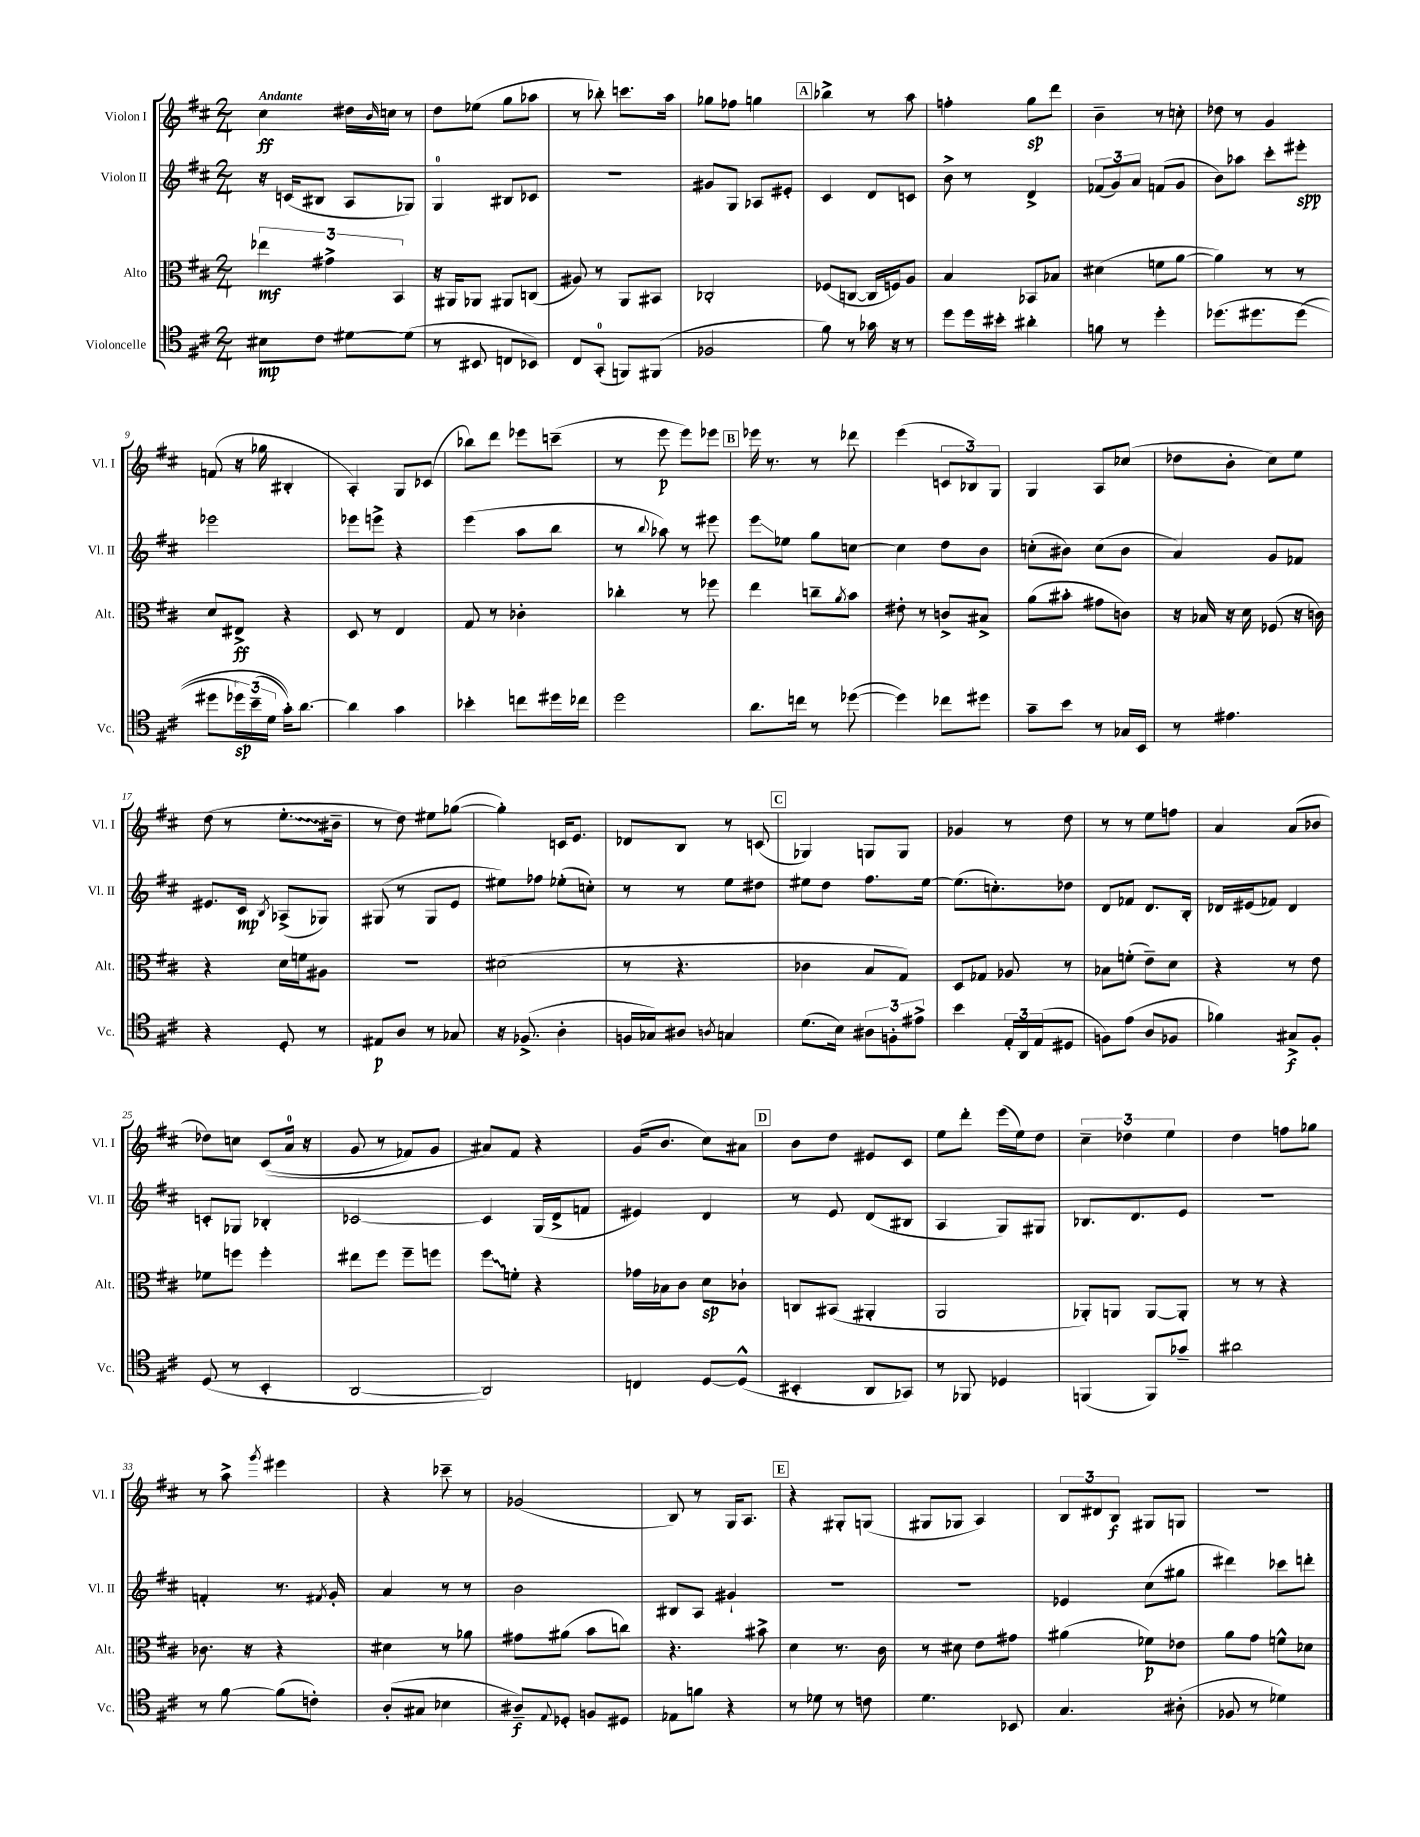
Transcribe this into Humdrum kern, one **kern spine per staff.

**kern	**kern	**kern	**kern
*staff4	*staff3	*staff2	*staff1
*clefC4	*clefC3	*clefG2	*clefG2
*k[f#c#]	*k[f#c#]	*k[f#c#]	*k[f#c#]
*M2/4	*M2/4	*M2/4	*M2/4
8B#	6ee-	16r	4cc#
.	.	(16c	.
8c#	.	8B#	.
.	6g#^	.	.
[8d#	.	8A	16dd#
.	.	.	16qqb
.	.	.	16cc
.	6BB	.	.
(8d#]	.	8G-)	8r
=	=	=	=
8r	16r	4G	8dd
.	16AA#	.	.
8BB#	8AA-	.	(8ee-
8C	8AA#	8B#	8gg
8BB-)	(8C	8c-	8aa-
=	=	=	=
8C#	8A#)	2r	8r
(8GG'	8r	.	8bb-')
8FF)	8AA	.	8.ccc
(8FF#	8BB#	.	.
.	.	.	16aa
=	=	=	=
2F-	2C-'	8g#	8gg-
.	.	8G	8ff-
.	.	8A-	4gg
.	.	8e#'	.
=	=	=	=
8f#)	(8F-	4c#	4bb-^
8r	[8C	.	.
16g-	16C]	8d	8r
16r	16F)	.	.
8r	8A	8c	8aa
=	=	=	=
8dd	4B	8b^	4ff'
16dd	.	8r	.
16b#'	.	.	.
4a#'	8BB-	4d^	8gg
.	8B-	.	8ddd
=	=	=	=
8f	(4d#	(12f-	4b~
.	.	12g)	.
8r	.	.	.
.	.	12a	.
4dd'	8f	(8f	8r
.	[8a	8g	8cc'
=	=	=	=
&(8.dd-	4a])	8b)	8dd-
.	.	8aa-	8r
8.dd#	.	.	.
.	8r	8ccc#'	4g
(8dd#	8r	8eee#'	.
=	=	=	=
8dd#	8d	2eee-	(8f
24dd-)	8E#^	.	16r
(24b~	.	.	.
.	.	.	16gg-
24d	.	.	.
16g')&)	4r	.	4B#'
[8.a	.	.	.
=	=	=	=
4a]	8D	8eee-	4A')
.	8r	8eee^	.
4g	4E	4r	8G
.	.	.	(8c-
=	=	=	=
4b-'	8G	(4eee	8bb-)
.	8r	.	8ddd
8cc	4c-'	8aa	8eee-
16dd#	.	8bb	(8ccc~
16cc-	.	.	.
=	=	=	=
2dd	4cc-'	8r	8r
.	.	8qqbb	.
.	.	8aa-)	8eee
.	8r	8r	8eee)
.	8ff-	8eee#	8eee-
=	=	=	=
8.a	4ee	8eee	16eee-
.	.	.	8.r
.	.	8ee-	.
16cc	.	.	.
8r	8cc~	8gg	8r
.	8qa	.	.
([8dd-	8b	[8cc	8ddd-
=	=	=	=
4dd-])	8e#'	4cc]	(4eee
.	8r	.	.
8cc-	8c^	8dd	12c
.	.	.	12B-)
8dd#	8B#^	8b	.
.	.	.	12G
=	=	=	=
8g~	(8a	(8cc'	4G
8b	8b#'	8b#)	.
8r	8g#	(8cc	8A
16G-	8c)	8b#	(8cc-
16BB	.	.	.
=	=	=	=
8r	16r	4a)	8dd-
.	16B-	.	.
4.e#	16r	.	8b'
.	16d	.	.
.	(8F-	8g	8cc#)
.	16r	8f-	8ee
.	16c)	.	.
=	=	=	=
4r	4r	8.e#	(8dd
.	.	.	8r
.	.	16c#	.
.	.	8qB	.
8D'	16d	(8A-^	8.ee'
.	16f	.	.
8r	8A#	8G-)	.
.	.	.	16b#~
=	=	=	=
8E#	2r	(8G#	8r
8A	.	8r	8dd)
8r	.	8G#	8ee#
8G-	.	8e	([8gg-
=	=	=	=
16r	(2d#	8ee#)	4gg-'])
(8.F-^	.	.	.
.	.	8ff-	.
4A'	.	(8ee-'	16c
.	.	.	8.e
.	.	8cc')	.
=	=	=	=
16F	8r	8r	8d-
16G-)	.	.	.
8A#	4.r	8r	8B
8qA	.	.	.
4G	.	8ee	8r
.	.	8dd#	(8c
=	=	=	=
(8.d	4c-	8ee#	4G-)
.	.	8dd	.
16B)	.	.	.
12A#	8B	8.ff#	8G
12F'	.	.	.
.	8G)	.	8G
12e#^	.	.	.
.	.	[16ee#	.
=	=	=	=
4b	8D	(8.ee#]	4g-
.	8G-	.	.
.	.	8.cc')	.
24E'	8A-	.	8r
24AA	.	.	.
(24E	.	.	.
8D#	8r	8dd-	8dd
=	=	=	=
8F)	8B-	8d	8r
(8e	(8f'	8f-	8r
8A	8e~)	8.d	8ee
8F-	8d	.	8ff
.	.	16B'	.
=	=	=	=
4f-)	4r	16d-	4a
.	.	(16e#	.
.	.	8f-)	.
8G#^	8r	4d-	(8a
8F#'	8e	.	8b-
=	=	=	=
(8D	8f-	8c'	8dd-)
8r	8ff	8G-	8cc
4BB'	4ff'	4B-'	&((8c#
.	.	.	16a
.	.	.	16r
=	=	=	=
[2AA	8ee#	[2c-	8g
.	8ff#	.	8r
.	8ff#~	.	8f-)
.	8ff	.	8g
=	=	=	=
2AA])	8ff#	4c-]	8a#&)
.	8f'	.	8f#
.	4r	(16G	4r
.	.	16d^	.
.	.	8f	.
=	=	=	=
4C	16g-	4e#)	(16g
.	16B-	.	8.b
.	8c#	.	.
[8D	8d	4d	8cc#)
(8D^^]	8c-`	.	8a#
=	=	=	=
4BB#'	8C	8r	8b
.	(8BB#	8e	8dd
8AA	4AA#'	(8d	8e#
8GG-)	.	8B#	8c#
=	=	=	=
8r	2AA	4A	8ee
8FF-	.	.	8ddd'
4D-	.	8G)	(16eee
.	.	.	16ee)
.	.	8G#	8dd
=	=	=	=
(4FF	8AA-')	8.B-	6cc#~
.	8AA	.	.
.	.	.	6dd-
.	.	8.d	.
8FF)	[8AA	.	.
.	.	.	6ee
8g-~	8AA']	8e	.
=	=	=	=
2a#	8r	2r	4dd
.	8r	.	.
.	4r	.	8ff
.	.	.	8gg-
=	=	=	=
8r	8.c-	4f'	8r
[8f#	.	.	8aa^
.	16r	.	.
.	.	.	8qggg
(8f#]	4r	8.r	4eee#
8c')	.	.	.
.	.	8qf#	.
.	.	16g'	.
=	=	=	=
(8A'	4d#	4a	4r
8G#	.	.	.
4B-	8r	8r	8ccc-~
.	8a-	8r	8r
=	=	=	=
8A#~)	8g#	2b	(2g-
8qqE	.	.	.
8D-'	(8a#	.	.
8F	8b	.	.
8D#	8cc)	.	.
=	=	=	=
8E-	4.r	8B#	8B)
8f	.	8A	8r
4r	.	4g#`	16G
.	.	.	8.A
.	8b#^	.	.
=	=	=	=
8r	4d	2r	4r
8d-	.	.	.
8r	8.r	.	8G#'
8c	.	.	(8G
.	16c#	.	.
=	=	=	=
4.d	8r	2r	8G#
.	8d#	.	8G-
.	8e	.	4A)
8BB-	8g#	.	.
=	=	=	=
4.G	(4a#	4e-	12B
.	.	.	12d#
.	.	.	12B
.	8f-)	(8cc#	8G#
(8A#'	8e-	8gg#	8G
=	=	=	=
8F-	8a	4ddd#)	2r
8r	8g	.	.
4d-)	8f^^	8ccc-	.
.	8d-	8ddd'	.
==	==	==	==
*-	*-	*-	*-
